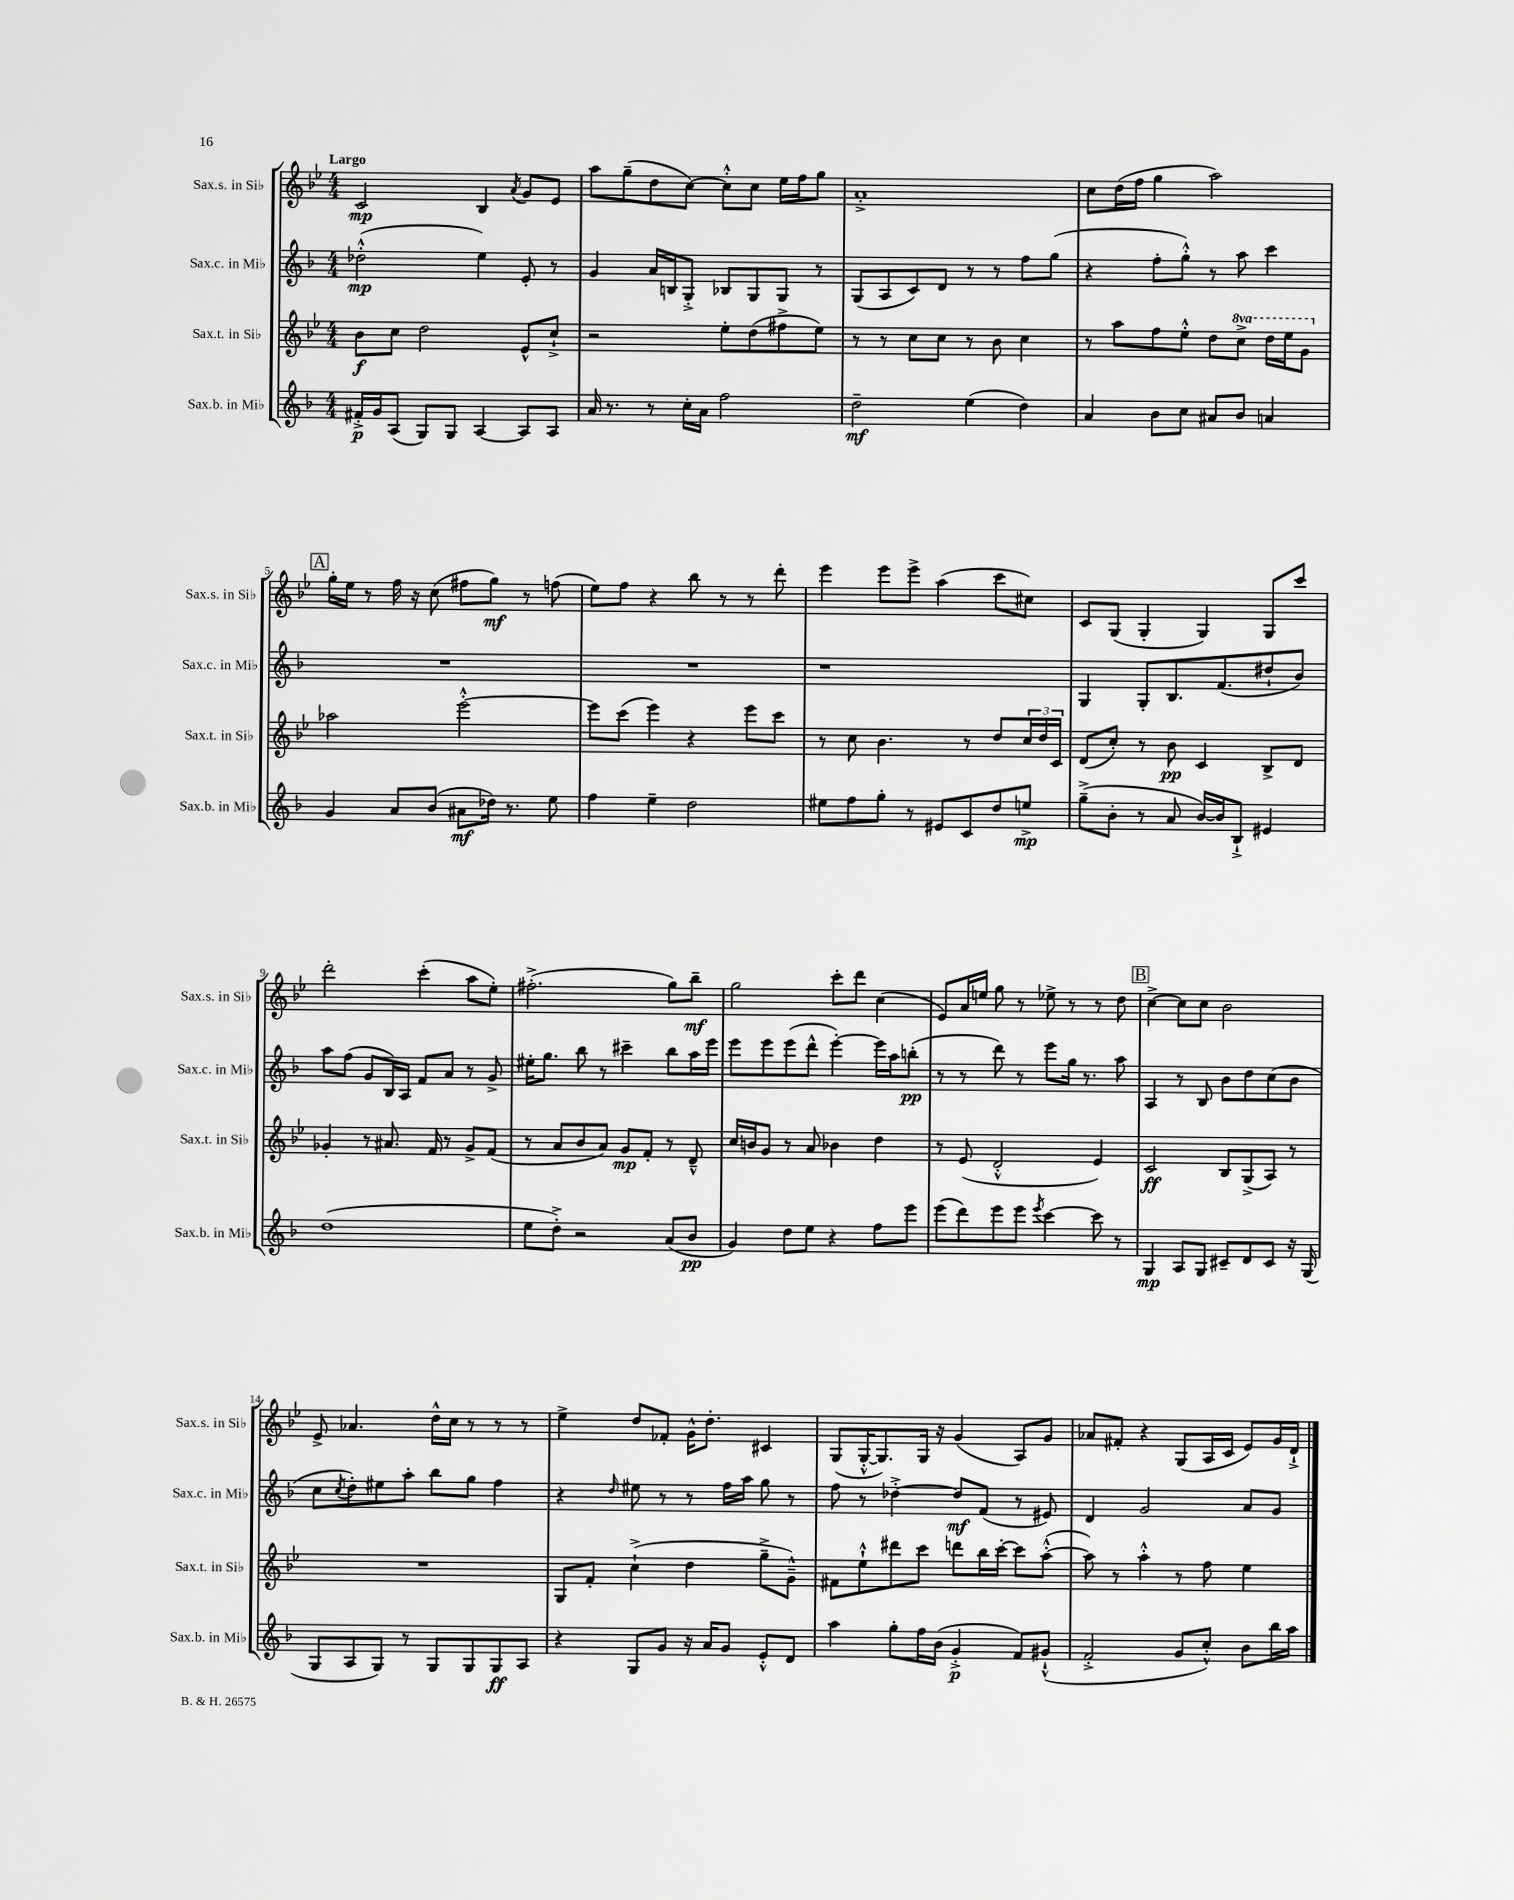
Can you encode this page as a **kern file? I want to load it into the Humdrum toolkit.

**kern	**kern	**kern	**kern
*staff4	*staff3	*staff2	*staff1
*clefG2	*clefG2	*clefG2	*clefG2
*k[b-]	*k[b-e-]	*k[b-]	*k[b-e-]
*M4/4	*M4/4	*M4/4	*M4/4
16f#'^/LL	8b-\L	(2dd-'^^\	2c/
16g/J	.	.	.
(8A/J	8cc\J	.	.
8G/L)	2dd\	.	.
8G/J	.	.	.
[4A/	.	4ee\)	4B-/
.	.	.	8qa/
8A/]L	8e-^^/L	8e'/	8g/L
8A/J	8cc`^/J	8r	8e-/J
=	=	=	=
16a/	2r	4g/	8aa\L
8.r	.	.	.
.	.	.	(8gg~\
8r	.	16a/LL	8dd\
.	.	16B/J	.
16cc'\LL	.	8G'^/J	[8cc\J)
16a\JJ	.	.	.
2ff\	8ee-'\L	8B-/L	8cc'^^\]L
.	(8dd\	8G/	8cc\J
.	8ff#^\	8G/J	16ee-\LL
.	.	.	16ff\J
.	8ee-\J)	8r	8gg\J
=	=	=	=
2dd~\	8r	(8G/L	1a'^
.	8r	8A/	.
.	8cc\L	8c/)	.
.	8cc\J	8d/J	.
(4ee\	8r	8r	.
.	8b-\	8r	.
4dd\)	4cc\	8ff\L	.
.	.	(8gg\J	.
=	=	=	=
4a/	8r	4r	8cc\L
.	8aa\L	.	(16dd\L
.	.	.	16ff\JJ
8b-\L	8ff\	8ff'\L	4gg\
8cc\J	8ee-'^^\J	8gg'^^\J)	.
8a#/L	8dd\L	8r	2aa\)
8b-/J	8ccc^\J	8aa\	.
4a/	16ddd\LL	4ccc\	.
.	16eee-\J	.	.
.	8gg\J	.	.
=	=	=	=
4g/	2aa-\	1r	16gg'\LL
.	.	.	16ee-\JJ
.	.	.	8r
8a/L	.	.	16ff\
.	.	.	16r
(8b-/J	.	.	(8cc\
8a#\L	[2eee-'^^\	.	8ff#\L
16dd-\Jk)	.	.	8gg\J)
8.r	.	.	.
.	.	.	8r
8ee\	.	.	(8ff\
=	=	=	=
4ff\	8eee-\]L	1r	8ee-\L)
.	(8ccc\J	.	8ff\J
4ee~\	4eee-\)	.	4r
2dd\	4r	.	8bb-\
.	.	.	8r
.	8eee-\L	.	8r
.	8ccc\J	.	8ddd'\
=	=	=	=
8ee#\L	8r	1r	4eee-\
8ff\	8cc\	.	.
8gg'\J	4.b-\	.	8eee-\L
8r	.	.	8eee-^\J
8e#/L	.	.	(4aa\
8c/	8r	.	.
8dd/	8dd/L	.	8ccc\L
8ee^/J	24cc/L	.	8cc#\J)
.	24dd/	.	.
.	24c/JJ	.	.
=	=	=	=
(8gg~^\L	(8d/L	4G/	8c/L
8b-'\J	8cc'/J)	.	(8G/J
8r	8r	8G'/L	4G'/
8a/	8b-\	8.B-/	.
[16b-/LL)	4c/	.	4G/)
16b-/]J	.	(8.f/	.
8B-`^/J	.	.	.
4e#/	8B-^/L	8dd#`/	8G/L
.	8d/J	8b-/J)	8ccc/J
=	=	=	=
(1dd	4g-'/	8aa\L	2ddd'\
.	.	(8ff\J	.
.	8r	8g/L	.
.	8.a#/	16B-/L)	.
.	.	16A/JJ	.
.	.	8f/L	(4ccc'\
.	16f/	.	.
.	8r	8a/J	.
.	8g-^/L	8r	8aa\L
.	(8f/J	8g^/	8ee-'\J)
=	=	=	=
8ee\L	8r	16ee#'\LK	(2.ff#'^\
.	.	8.gg\J	.
8dd'^\J)	8a/L	.	.
2r	8b-/	8bb-\	.
.	8a/J)	8r	.
.	8g/L	4ccc#~\	.
.	8f'/J	.	.
(8a/L	8r	8bb-\L	8gg\L)
8b-/J	8d~^^/	16aa\L	8bb-~\J
.	.	16eee\JJ	.
=	=	=	=
4g/)	16cc/LL	8eee\L	2gg\
.	16b/J	.	.
.	8g/J	8eee\	.
8dd\L	8r	(8eee\	.
8ee\J	8a/	8ddd^^\J	.
4r	4b-\	[4eee'\)	8ccc'\L
.	.	.	8ddd\J
8ff\L	4dd\	16eee\]LL	(4cc\
.	.	16aa\J	.
8eee\J	.	(8bb'\J	.
=	=	=	=
(8eee\L	8r	8r	8e-/L)
8ddd\)	(8e-/	8r	16a/L
.	.	.	16ee/JJ
8eee\	2d'^^/	8ddd\)	8gg\
8eee\J	.	8r	8r
8qeee/	.	.	.
[4ccc\	.	8eee\L	8ee-^\
.	.	16gg\Jk	8r
.	.	8.r	.
8ccc\]	4e-/)	.	8r
8r	.	8aa\	8dd\
=	=	=	=
4G/	2c/	4A/	[4cc^\
8A/L	.	8r	8cc\]L
8G/J	.	8B-/	8cc\J
8c#~/L	8B-/L	8b-\L	2b-\
8d/	(8G^/	8dd\	.
8c#/J	8A/J)	(8cc\	.
16r	8r	8b-\J	.
(16G/	.	.	.
=	=	=	=
8G/L	1r	8cc\L	8e-^/
.	.	8qcc/	.
8A/	.	8dd'\)	4.a-/
8G/J)	.	8ee#\	.
8r	.	8aa'\J	.
8G/L	.	8bb-\L	16dd^^\LL
.	.	.	16cc\JJ
8G/	.	8gg\J	8r
8G/	.	4ff\	8r
8A/J	.	.	8r
=	=	=	=
4r	8G/L	4r	4ee-^\
.	8f'/J	.	.
.	.	16qqdd/	.
8G/L	(4cc`^\	8ee#\	8dd/L
8g/J	.	8r	8f-'/J
16r	4dd\	8r	16g^^\LK
16a/LK	.	.	8.dd'\J
8g/J	.	16ff\LL	.
.	.	16aa\JJ	.
8e'^^/L	8gg~^\L	8gg\	4c#/
8d/J	8g~^^\J)	8r	.
=	=	=	=
4aa\	8f#\L	8ff\	(8G/L
.	8ee-`^^\	8r	[16G'^^/K
.	.	.	8.G/])
8gg'\L	8ddd#\	[4dd-'^\	.
16ff\L	8ccc\J	.	16G/Jk
(16b-\JJ	.	.	16r
4g'^/	8ddd\L	8dd-/]L	(4g/
.	16bb-\L	(8f/J	.
.	[16ccc'\JJ	.	.
8f/L)	8ccc\]L	8r	8A/L)
(8g#`^^/J	([8aa'^^\J	8e#/)	8g/J
=	=	=	=
2f'^/	8aa\])	4d/	8a-/L
.	8r	.	8f#'/J
.	4aa'^^\	2g/	4r
8g/L	8r	.	(8G/L
8cc'^^/J)	8ff\	.	16A/L
.	.	.	16c/JJ
8b-\L	4ee-\	8a/L	8e-/L)
16bb-\L	.	8g/J	16g/L
16aa\JJ	.	.	16d`^/JJ
==	==	==	==
*-	*-	*-	*-
